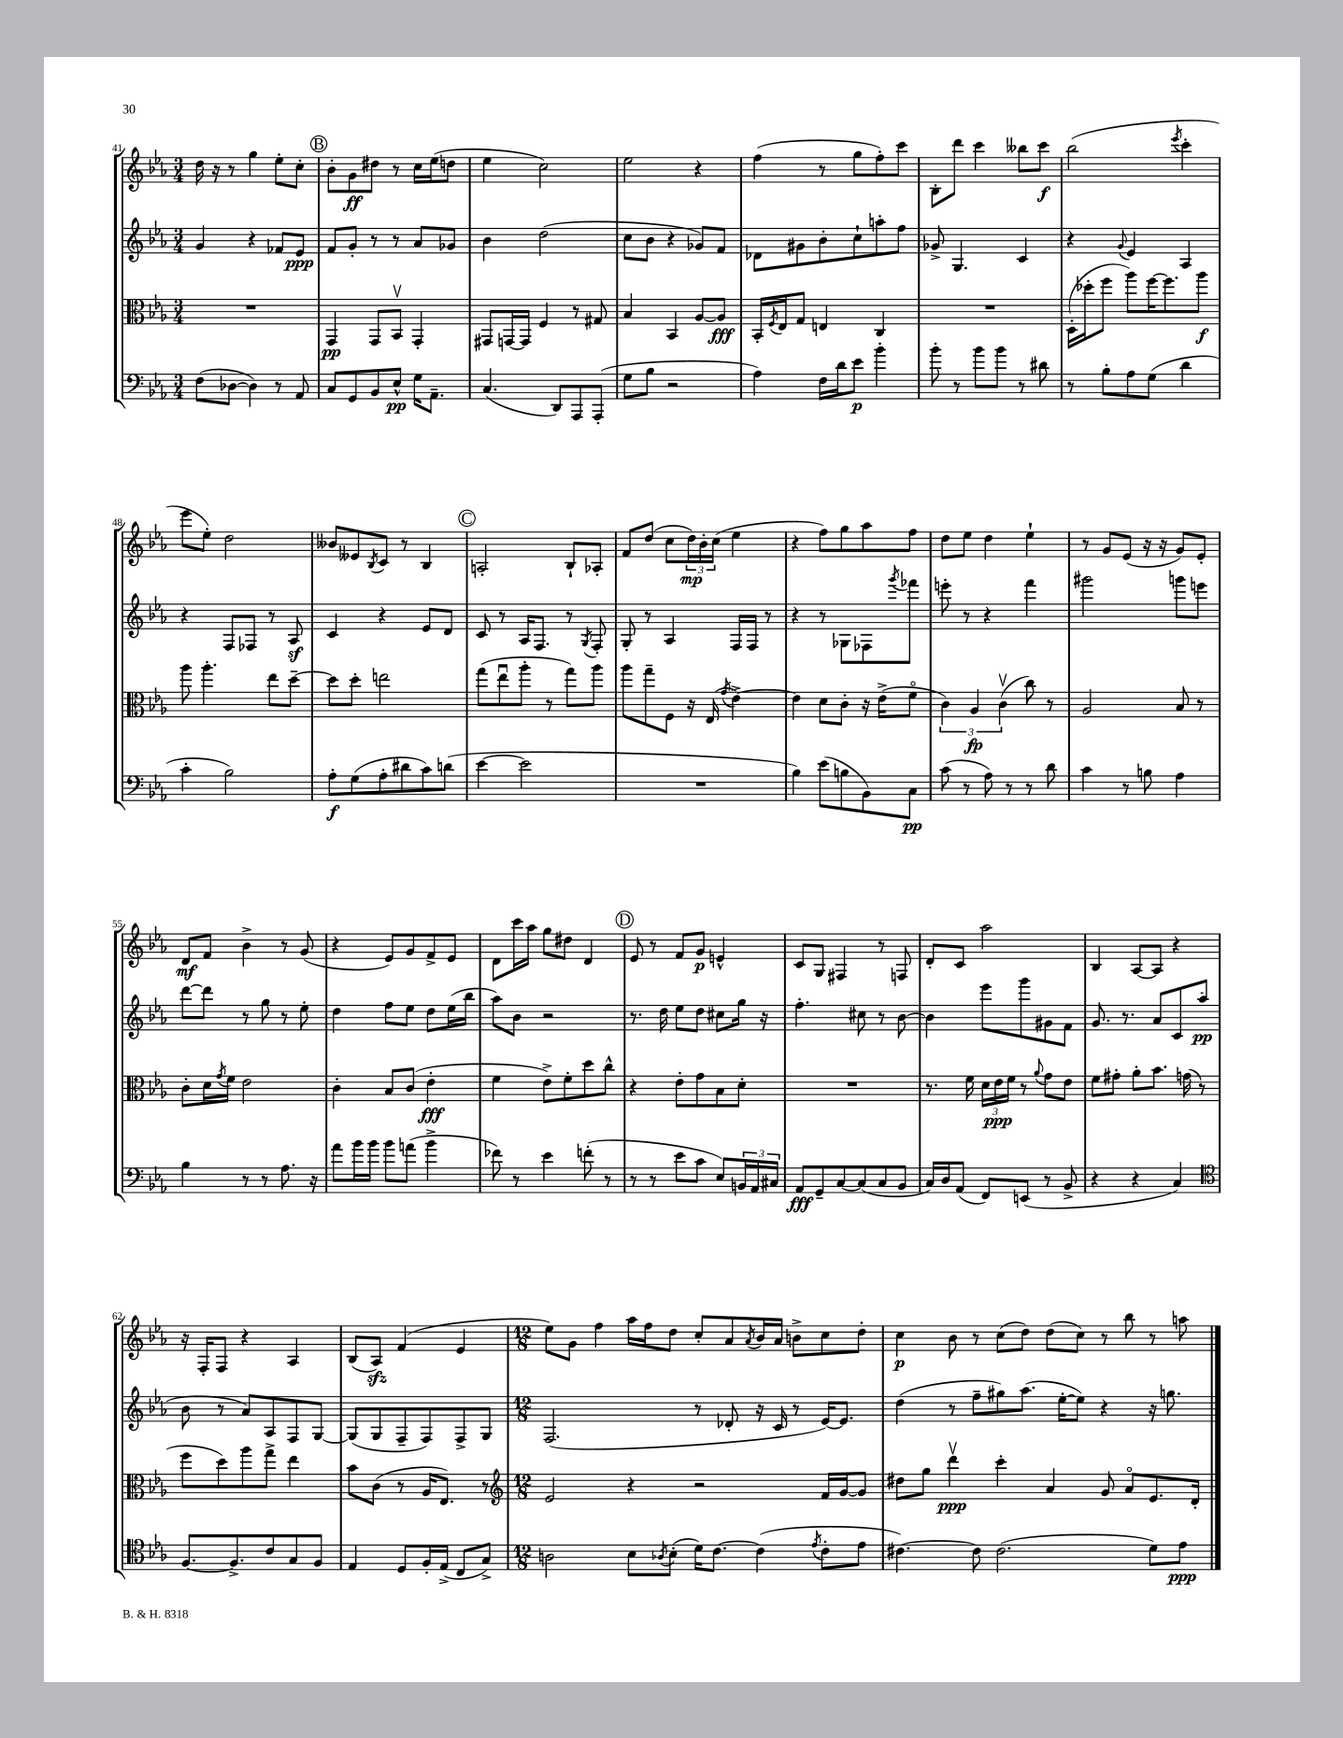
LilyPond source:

<<
\new StaffGroup <<
\new Staff = "s0" {
    \clef treble \key ees \major \numericTimeSignature \time 3/4
    d''16 r16 r8 g''4 ees''8-. c''8-. |
    \mark \markup { \circle "B" } bes'8-. g'8\ff dis''8 r8 c''16 ees''16( d''8 |
    ees''4 c''2) |
    ees''2 r4 |
    f''4( r8 g''8 f''8-.) c'''8 |
    bes8-. d'''8 c'''4 beses''8 c'''8\f |
    bes''2( \acciaccatura { ees'''8 } c'''4-. |
    ees'''8 ees''8-.) d''2 |
    beses'8 eeses'8 \acciaccatura { bes8 } c'8 r8 bes4 |
    \mark \markup { \circle "C" } a2-. bes8-! aes8-. |
    f'8 d''8( c''8 \tuplet 3/2 { d''16\mp) bes'16-. c''16( } ees''4 |
    r4 f''8) g''8 aes''8 f''8 |
    d''8 ees''8 d''4 ees''4-! |
    r8 g'8 ees'8( r16 r16 g'8) ees'8-. |
    d'8\mf f'8 bes'4-> r8 g'8( |
    r4 ees'8) g'8 f'8-> ees'8 |
    d'8 c'''16 aes''16 g''8 dis''8 d'4 |
    \mark \markup { \circle "D" } ees'8 r8 f'8 g'8\p e'4-^ |
    c'8 g8 fis4 r8 f8 |
    d'8-. c'8 aes''2 |
    bes4 aes8~ aes8 r4 |
    r16 f16-. f8 r4 aes4 |
    bes8( aes8\sfz) f'4( ees'4 |
    \numericTimeSignature \time 12/8 ees''8) g'8 f''4 aes''16 f''16 d''8 c''8-. aes'8 \acciaccatura { aes'8 } bes'16 aes'16 b'8-> c''8 d''8-. |
    c''4\p bes'8 r8 c''8( d''8) d''8( c''8) r8 bes''8 r8 a''8 \bar "|." |
}
\new Staff = "s1" {
    \clef treble \key ees \major \numericTimeSignature \time 3/4
    g'4 r4 fes'8 ees'8\ppp |
    \mark \markup { \circle "B" } f'8 g'8-. r8 r8 aes'8 ges'8 |
    bes'4 d''2( |
    c''8 bes'8 r4 ges'8) f'8 |
    des'8 gis'8 bes'8-. c''8-! a''8-. f''8 |
    ges'8-> g4. c'4 |
    r4 \appoggiatura { g'8 } ees'4 aes4 |
    r4 f8 fes8 r8 aes8\sf |
    c'4 r4 ees'8 d'8 |
    \mark \markup { \circle "C" } c'8 r8 aes16 f8. r8 \acciaccatura { g8 } f8-. |
    g8-. r8 aes4 f16 f16 r8 |
    r4 r8 ges8 fes8 \acciaccatura { g'''8 } fes'''8 |
    e'''8-. r8 r4 f'''4 |
    gis'''2 g'''8 e'''8 |
    d'''8~ d'''8 r8 g''8 r8 ees''8-. |
    d''4 f''8 ees''8 d''8 ees''16( bes''16 |
    aes''8) bes'8 r2 |
    \mark \markup { \circle "D" } r8. d''16 ees''8 d''8 cis''8 g''16 r16 |
    f''4.-. cis''8 r8 bes'8~ |
    bes'4 ees'''8 g'''8 gis'8 f'8 |
    g'8. r8. aes'8 c'8 aes''8\pp( |
    bes'8 r8 aes'8) aes8 f8 g8~ |
    g8( g8 f8-- f8) f8-> g8 |
    \numericTimeSignature \time 12/8 f2.( r8 des'8-. r16 c'16 r8 ees'16~) ees'8. |
    d''4( r8 f''8-- gis''8) aes''8.( ees''16~-. ees''8) r4 r16 g''8. \bar "|." |
}
\new Staff = "s2" {
    \clef alto \key ees \major \numericTimeSignature \time 3/4
    R2. |
    \mark \markup { \circle "B" } g,4\pp g,8 bes,8\upbow g,4-. |
    gis,8 g,16~ g,16 f4 r8 gis8 |
    bes4 bes,4 aes8~ aes8\fff |
    bes,16-. \acciaccatura { f8 } ees16 g8 e4 c4 |
    R2. |
    d16-.( des''16-. f''8 aes''8) f''16~ f''8. aes''8\f |
    aes''8 aes''4.-. ees''8 d''8~-- |
    d''8 d''8-. e''2 |
    \mark \markup { \circle "C" } g''8( ees''8\downbow aes''8-. r8 g''8) aes''8 |
    aes''8 g''8-- f8 r16 ees16( \acciaccatura { g'8 } ees'4~->) |
    ees'4 d'8 c'8-. r16 ees'16->( f'8\flageolet |
    \tuplet 3/2 { c'4) aes4\fp c'4\upbow( } c''8) r8 |
    aes2 bes8 r8 |
    c'8-. d'16 \acciaccatura { g'8 } f'16 ees'2 |
    c'4-. bes8 c'8( ees'4-.\fff |
    f'4 ees'8->) f'8-. d''8 c''8-^ |
    \mark \markup { \circle "D" } r4 ees'8-. g'8 bes8 d'8-. |
    R2. |
    r8. f'16 \tuplet 3/2 { d'16 ees'16\ppp f'16 } r8 \appoggiatura { aes'8 } g'8 ees'8 |
    f'8 gis'8-. aes'8-. bes'8. g'16( r8 |
    f''8 d''8) aes''8 g''8-> ees''4 |
    bes'8 c'8( r8 aes16 ees8.) r8 |
    \numericTimeSignature \time 12/8 \clef treble ees'2 r4 r2 f'16 g'16~ g'8 |
    dis''8 g''8 d'''4\upbow\ppp c'''4-. aes'4 g'8 aes'8\flageolet ees'8. d'16-. \bar "|." |
}
\new Staff = "s3" {
    \clef bass \key ees \major \numericTimeSignature \time 3/4
    f8( des8~ des4) r8 aes,8 |
    \mark \markup { \circle "B" } c8 g,8 bes,8 ees8-^\pp g16 aes,8.-- |
    c4.( d,8) aes,,8 aes,,8-.( |
    g8 bes8 r2 |
    aes4) f16 d'16 ees'8\p bes'4-. |
    bes'8-. r8 bes'8 bes'8 r8 dis'8 |
    r8 bes8-. aes8 g8( d'4 |
    c'4-. bes2) |
    aes8-.\f g8( aes8-. dis'8 c'8) d'8( |
    \mark \markup { \circle "C" } ees'4~ ees'2 |
    R2. |
    bes4) ees'8( b8 bes,8) c8\pp |
    c'8( r8 aes8) r8 r8 d'8 |
    c'4 r8 b8 aes4 |
    bes4 r8 r8 aes8. r16 |
    aes'8 bes'16 bes'16 bes'8 a'8( bes'4-> |
    fes'8) r8 ees'4 f'8-.( r8 |
    \mark \markup { \circle "D" } r8 r8 ees'8 c'8 ees8) \tuplet 3/2 { b,16 aes,16 cis16 } |
    aes,8\fff g,8-- c8~ c8( c8 bes,8 |
    c16) d16 aes,8( f,8) e,8( r8 bes,8-> |
    r4 r4 c4) |
    \clef tenor f8.~ f8.-> c'8 g8 f8 |
    ees4 d8 f16-. ees16->( c8 g8->) |
    \numericTimeSignature \time 12/8 a2 bes8 \acciaccatura { aes8 } bes8-.( d'16) c'8.~ c'4( \acciaccatura { ees'8 } c'8-. ees'8 |
    cis'4.~) cis'8 cis'2.( d'8) ees'8\ppp \bar "|." |
}
>>
>>
\layout { \context { \Score currentBarNumber = #41 } }
